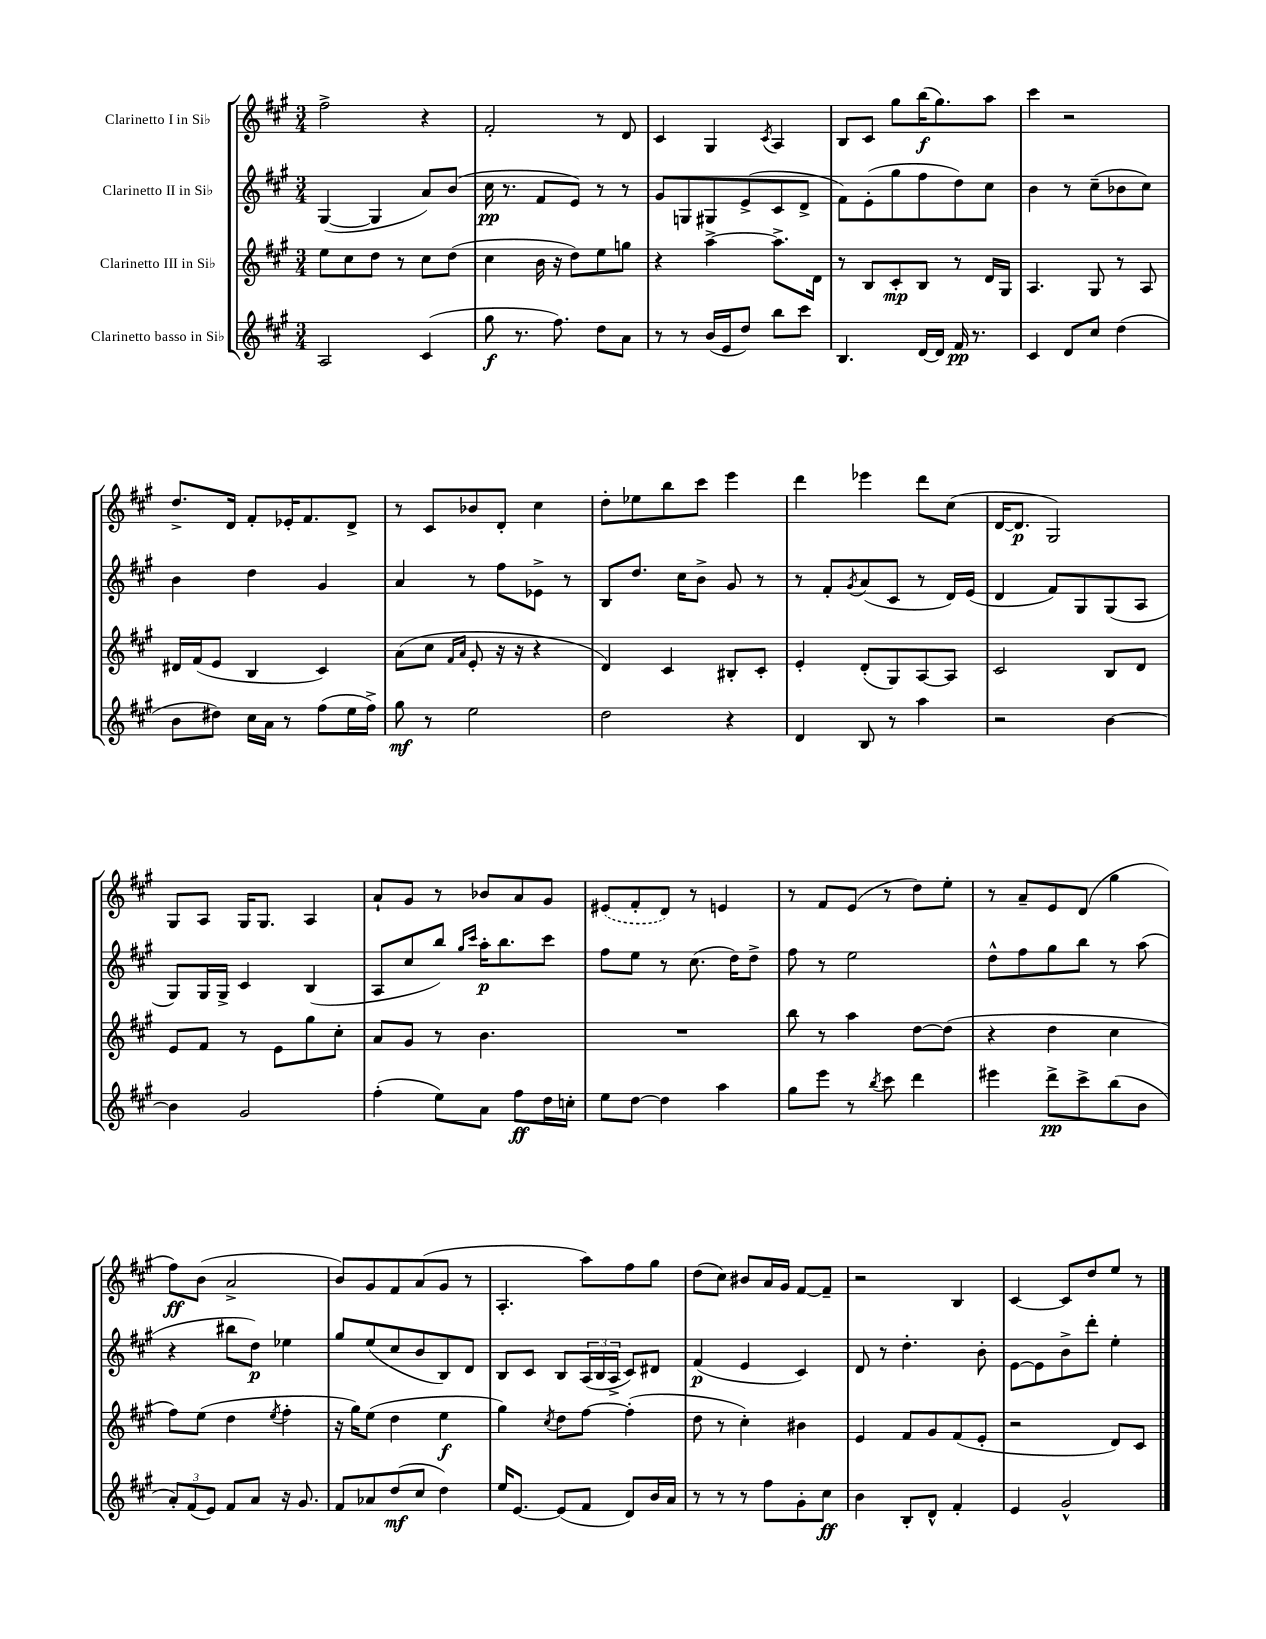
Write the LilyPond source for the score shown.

<<
\new StaffGroup <<
\new Staff = "s0" \with { instrumentName = "Clarinetto I in Sib" } {
    \clef treble \key a \major \numericTimeSignature \time 3/4
    fis''2-> r4 |
    fis'2-. r8 d'8 |
    cis'4 gis4 \acciaccatura { cis'8 } a4 |
    b8 cis'8 gis''8 b''16\f( gis''8.) a''8 |
    cis'''4 r2 |
    d''8.-> d'16 fis'8-. ees'16-. fis'8. d'8-> |
    r8 cis'8 bes'8 d'8-. cis''4 |
    d''8-. ees''8 b''8 cis'''8 e'''4 |
    d'''4 ees'''4 d'''8 cis''8( |
    d'16~ d'8.\p gis2) |
    gis8 a8 gis16 gis8. a4 |
    a'8-! gis'8 r8 bes'8 a'8 gis'8 |
    \once \slurDashed eis'8( fis'8-. d'8) r8 e'4 |
    r8 fis'8 e'8( r8 d''8) e''8-. |
    r8 a'8-- e'8 d'8( gis''4 |
    fis''8\ff) b'8( a'2-> |
    b'8) gis'8 fis'8 a'8( gis'8 r8 |
    a4.-. a''8) fis''8 gis''8 |
    d''8( cis''8) bis'8 a'16 gis'16 fis'8~ fis'8-- |
    r2 b4 |
    cis'4~ cis'8 d''8 e''8 r8 \bar "|." |
}
\new Staff = "s1" \with { instrumentName = "Clarinetto II in Sib" } {
    \clef treble \key a \major \numericTimeSignature \time 3/4
    gis4~( gis4 a'8) b'8( |
    cis''16\pp r8. fis'8 e'8) r8 r8 |
    gis'8 g8 gis8 e'8->( cis'8 d'8-> |
    fis'8) e'8-.( gis''8 fis''8 d''8) cis''8 |
    b'4 r8 cis''8--( bes'8 cis''8) |
    b'4 d''4 gis'4 |
    a'4 r8 fis''8 ees'8-> r8 |
    b8 d''8. cis''16 b'8-> gis'8 r8 |
    r8 fis'8-. \acciaccatura { gis'8 } a'8( cis'8 r8 d'16) e'16( |
    d'4 fis'8) gis8 gis8( a8 |
    gis8) gis16 gis16-> cis'4 b4( |
    a8 cis''8 b''8) \grace { gis''16 cis'''16 } a''16-.\p b''8. cis'''8 |
    fis''8 e''8 r8 cis''8.( d''16) d''8-> |
    fis''8 r8 e''2 |
    d''8-^ fis''8 gis''8 b''8 r8 a''8( |
    r4 bis''8 d''8\p) ees''4 |
    gis''8 e''8( cis''8 b'8 b8) d'8 |
    b8 cis'8 b8 \tuplet 3/2 { a16( b16 a16-> } cis'8) dis'8 |
    fis'4\p( e'4 cis'4) |
    d'8 r8 d''4.-. b'8-. |
    e'8~ e'8 b'8-> d'''8-. e''4-. \bar "|." |
}
\new Staff = "s2" \with { instrumentName = "Clarinetto III in Sib" } {
    \clef treble \key a \major \numericTimeSignature \time 3/4
    e''8 cis''8 d''8 r8 cis''8 d''8( |
    cis''4 b'16 r16 d''8) e''8 g''8 |
    r4 a''4~-> a''8.-> d'16 |
    r8 b8 cis'8-.\mp b8 r8 d'16 gis16 |
    a4. gis8 r8 a8 |
    dis'16 fis'16( e'8 b4 cis'4) |
    a'8( cis''8 \grace { fis'16 a'16 } e'8-. r16 r16 r4 |
    d'4) cis'4 bis8-. cis'8-. |
    e'4-. d'8-.( gis8) a8~ a8 |
    cis'2 b8 d'8 |
    e'8 fis'8 r8 e'8 gis''8 cis''8-. |
    a'8 gis'8 r8 b'4. |
    R2. |
    b''8 r8 a''4 d''8~ d''8( |
    r4 d''4 cis''4 |
    fis''8) e''8( d''4 \acciaccatura { e''8 } fis''4-. |
    r16 gis''16) e''8( d''4 e''4\f |
    gis''4) \acciaccatura { cis''8 } d''8 fis''8~ fis''4-.( |
    d''8 r8 cis''4-.) bis'4 |
    e'4 fis'8 gis'8 fis'8( e'8-. |
    r2 d'8) cis'8 \bar "|." |
}
\new Staff = "s3" \with { instrumentName = "Clarinetto basso in Sib" } {
    \clef treble \key a \major \numericTimeSignature \time 3/4
    a2 cis'4( |
    gis''8\f r8. fis''8.) d''8 a'8 |
    r8 r8 b'16( e'16 d''8) b''8 cis'''8 |
    b4. d'16~ d'16 fis'16\pp r8. |
    cis'4 d'8 cis''8 d''4( |
    b'8 dis''8) cis''16 a'16 r8 fis''8( e''16 fis''16->) |
    gis''8\mf r8 e''2 |
    d''2 r4 |
    d'4 b8 r8 a''4 |
    r2 b'4~ |
    b'4 gis'2 |
    fis''4-.( e''8) a'8 fis''8\ff d''16 c''16-. |
    e''8 d''8~ d''4 a''4 |
    gis''8 e'''8 r8 \acciaccatura { b''8 } cis'''8 d'''4 |
    eis'''4 d'''8->\pp cis'''8-> b''8( b'8 |
    \tuplet 3/2 { a'8-.) fis'8( e'8) } fis'8 a'8 r16 gis'8. |
    fis'8 aes'8 d''8\mf( cis''8 d''4) |
    e''16 e'8.~ e'8( fis'8 d'8) b'16 a'16 |
    r8 r8 r8 fis''8 gis'8-. cis''8\ff |
    b'4 b8-. d'8-^ fis'4-. |
    e'4 gis'2-^ \bar "|." |
}
>>
>>
\layout { \context { \Score \remove "Bar_number_engraver" } }
